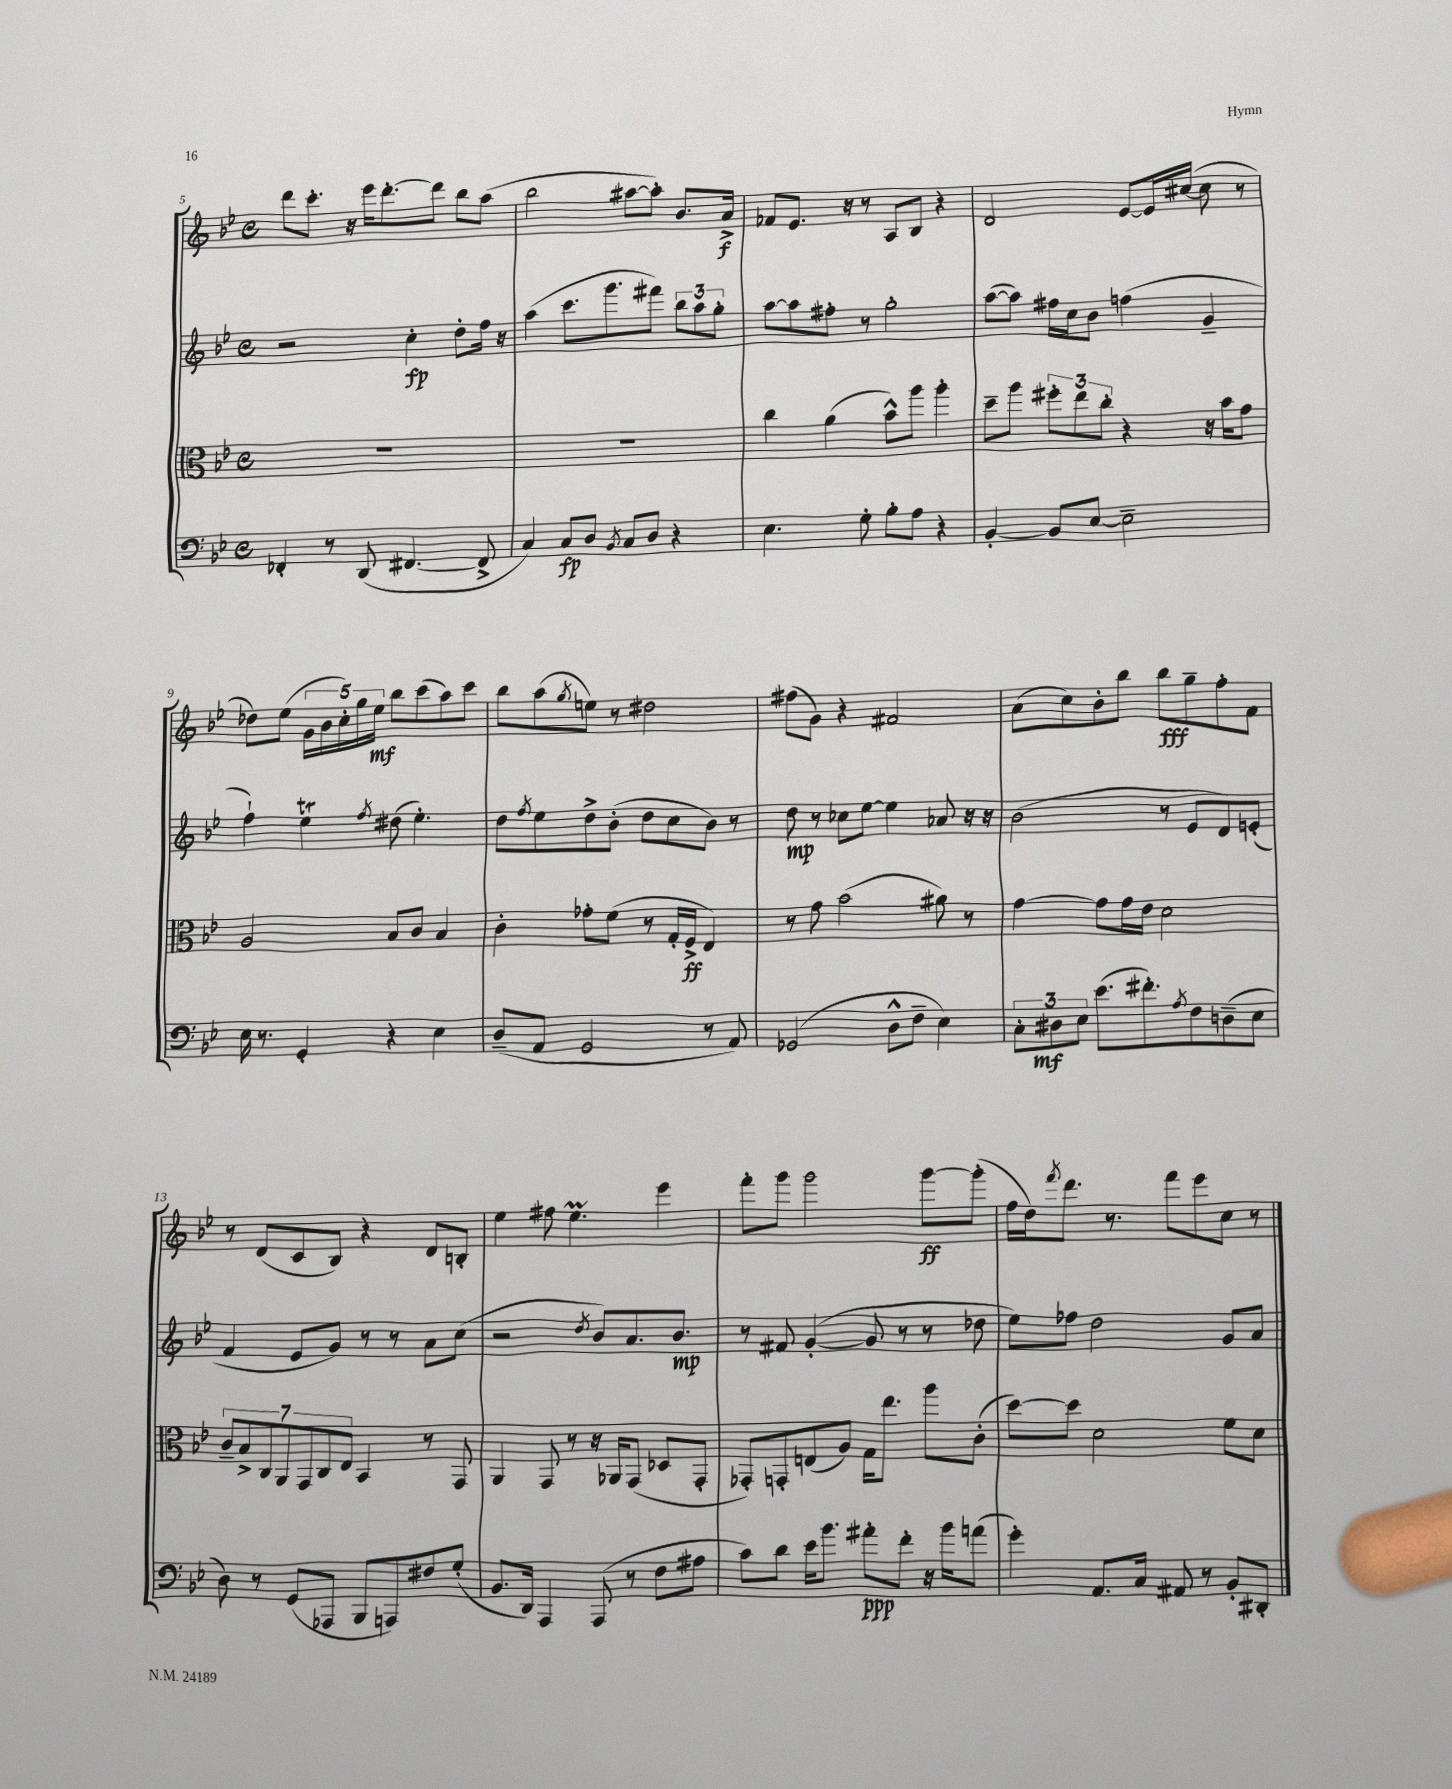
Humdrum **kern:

**kern	**dynam	**kern	**dynam	**kern	**dynam	**kern	**dynam
*part4	*part4	*part3	*part3	*part2	*part2	*part1	*part1
*staff4	*staff4	*staff3	*staff3	*staff2	*staff2	*staff1	*staff1
*clefF4	*	*clefC3	*	*clefG2	*	*clefG2	*
*k[b-e-]	*	*k[b-e-]	*	*k[b-e-]	*	*k[b-e-]	*
*M4/4	*	*M4/4	*	*M4/4	*	*M4/4	*
*met(c)	*	*met(c)	*	*met(c)	*	*met(c)	*
=5	=5	=5	=5	=5	=5	=5	=5
4FF-X'/	.	1r	.	2r	.	8ddd\L	.
.	.	.	.	.	.	8.ccc'\J	.
8r	.	.	.	.	.	.	.
.	.	.	.	.	.	16r	.
(8DD/	.	.	.	.	.	16eee-\KL	.
.	.	.	.	.	.	[8.ddd'\	.
[4.FF#X/	.	.	.	4cc'\	fp	.	.
.	.	.	.	.	.	8ddd\J]	.
.	.	.	.	8dd'\L	.	8bb-\L	.
8FF#^/]	.	.	.	16ff\Jk	.	(8aa\J	.
.	.	.	.	16r	.	.	.
=6	=6	=6	=6	=6	=6	=6	=6
4C/)	.	1r	.	(4aa\	.	2bb-\	.
8C/L	fp	.	.	8.ccc\L	.	.	.
8D/J	.	.	.	.	.	.	.
.	.	.	.	8.ggg\	.	.	.
8qBB-/	.	.	.	.	.	.	.
8C/L	.	.	.	.	.	[8aa#X\L	.
8D/J	.	.	.	8fff#X\J)	.	8aa#'\J])	.
4r	.	.	.	12bb-\L	.	8.b-/L	.
.	.	.	.	12aa\	.	.	.
.	.	.	.	12gg'\J	.	.	.
.	.	.	.	.	.	16a^/Jk	f
=7	=7	=7	=7	=7	=7	=7	=7
4.E-\	.	4cc\	.	[8aa\L	.	8f-X/L	.
.	.	.	.	8aa\]	.	8.e-/J	.
.	.	(4a\	.	8ff#X'\J	.	.	.
.	.	.	.	.	.	16r	.
8G'\	.	.	.	8r	.	8r	.
8B-'\L	.	8b-^^\L)	.	2gg'\	.	8A/L	.
8A\J	.	8aa\J	.	.	.	8B-/J	.
4r	.	4aa'\	.	.	.	4r	.
=8	=8	=8	=8	=8	=8	=8	=8
[4BB-'/	.	8dd~\L	.	([8aa\L	.	2d/	.
.	.	8aa\J	.	8aa\J])	.	.	.
8BB-/L]	.	12ff#X'\L	.	16ff#X\LL	.	.	.
.	.	.	.	16cc\J	.	.	.
.	.	12ee-\	.	.	.	.	.
[8E-/J	.	.	.	8b-\J	.	.	.
.	.	12cc'\J	.	.	.	.	.
2E-~\]	.	4r	.	(4ffn\	.	[8e-/L	.
.	.	.	.	.	.	16e-/L]	.
.	.	.	.	.	.	([16cc#X/JJ	.
.	.	16r	.	4g~/	.	8cc#\]	.
.	.	16b-\KL	.	.	.	.	.
.	.	8g\J	.	.	.	8r	.
!!LO:LB:g=z
=9	=9	=9	=9	=9	=9	=9	=9
16E-\	.	2A/	.	4ff`\)	.	8dd-X\L)	.
8.r	.	.	.	.	.	.	.
.	.	.	.	.	.	(8ee-\J	.
4GG'/	.	.	.	4ee-T\	.	20g\LL	.
.	.	.	.	.	.	20b-\	.
.	.	.	.	.	.	20cc'\)	.
.	.	.	.	.	.	20gg\	.
.	.	.	.	.	.	20ee-\JJ	mf
.	.	.	.	8qff/	.	.	.
4r	.	8B-/L	.	(8dd#X\	.	8bb-\L	.
.	.	8c/J	.	4.ee-'\)	.	(8ccc\	.
4E-\	.	4B-/	.	.	.	8aa\)	.
.	.	.	.	.	.	8ccc\J	.
=10	=10	=10	=10	=10	=10	=10	=10
(8D~/L	.	4c'\	.	8dd\L	.	8bb-\L	.
.	.	.	.	8qff/	.	.	.
8AA/J	.	.	.	8ee-\	.	(8aa\	.
.	.	.	.	.	.	8qgg/	.
2GG/	.	8g-X'\L	.	8dd^\	.	8een\J)	.
.	.	(8f\J	.	(8b-'\J	.	8r	.
.	.	8r	.	8dd\L	.	2dd#X\	.
.	.	16G'/LL	.	8cc\	.	.	.
.	.	16F^/JJ	ff	.	.	.	.
8r	.	4E-/)	.	8b-\J)	.	.	.
8AA/)	.	.	.	8r	.	.	.
=11	=11	=11	=11	=11	=11	=11	=11
(2GG-X/	.	8r	.	8dd\	mp	(8ff#X\L	.
.	.	8g\	.	8r	.	8g\J)	.
.	.	(2b-\	.	8cc-X\L	.	4r	.
.	.	.	.	[8ee-\J	.	.	.
8D^^\L	.	.	.	4ee-\]	.	2f#X/	.
8F~\J	.	.	.	.	.	.	.
4E-\)	.	8a#X\)	.	8a-X/	.	.	.
.	.	8r	.	16r	.	.	.
.	.	.	.	16r	.	.	.
=12	=12	=12	=12	=12	=12	=12	=12
12C'\L	.	[4g\	.	(2b-\	.	(8a\L	.
12D#X\	mf	.	.	.	.	.	.
.	.	.	.	.	.	8cc\)	.
12E-\J	.	.	.	.	.	.	.
(8.e-\L	.	8g\L]	.	.	.	8b-'\	.
.	.	16g\L	.	.	.	8bb-\J	.
8.f#X'\)	.	16e-\JJ	.	.	.	.	.
.	.	2d\	.	8r	.	8bb-\L	fff
8qA/	.	.	.	.	.	.	.
8F\	.	.	.	8e-/L	.	8gg~\	.
(8Dn~\	.	.	.	8d/)	.	8ff'\	.
8E-\J	.	.	.	(8en'/J	.	8f\J	.
!!LO:LB:g=z
=13	=13	=13	=13	=13	=13	=13	=13
8D\)	.	14c~/L	.	4f/	.	8r	.
.	.	14B-^/	.	.	.	.	.
8r	.	.	.	.	.	(8d/L	.
.	.	14C/	.	.	.	.	.
.	.	14AA/	.	.	.	.	.
(8GG/L	.	.	.	8e-/L	.	8c/	.
.	.	14GG/	.	.	.	.	.
.	.	14C/	.	.	.	.	.
8AAA-X/J	.	.	.	8g/J)	.	8B-/J)	.
.	.	14E-/J	.	.	.	.	.
8BBB-/L	.	4BB-/	.	8r	.	4r	.
8AAAn/)	.	.	.	8r	.	.	.
8F#X/	.	8r	.	8a\L	.	8d/L	.
(8G'/J	.	8GG/	.	(8cc\J	.	8Bn'/J	.
=14	=14	=14	=14	=14	=14	=14	=14
8.BB-/L	.	4AA/	.	2r	.	4ee-\	.
16DD/Jk)	.	.	.	.	.	.	.
4AAA/	.	8GG/	.	.	.	8ff#X\	.
.	.	8r	.	.	.	4.ee-M\	.
.	.	.	.	8qdd/	.	.	.
(8AAA/	.	16r	.	8b-/L)	.	.	.
.	.	16AA-X/KL	.	.	.	.	.
8r	.	(8GG/J	.	8.a/	.	.	.
8F\L	.	8D-X/L	.	.	.	4eee-\	.
.	.	.	.	8.b-/J	mp	.	.
8A#X\J	.	8GG'/J	.	.	.	.	.
=15	=15	=15	=15	=15	=15	=15	=15
8c\L)	.	8GG-X'/L)	.	8r	.	8fff'\L	.
8d\J	.	8GGn'/	.	8f#X/	.	8ggg\J	.
16e-\KL	.	(8En/	.	([4g'/	.	2ggg\	.
8.b-\J	.	.	.	.	.	.	.
.	.	8A/J)	.	.	.	.	.
8a#X'\L	ppp	16G\KL	.	8g/]	.	.	.
.	.	8.ee-\J	.	.	.	.	.
8f'\J	.	.	.	8r	.	.	.
16r	.	8aa\L	.	8r	.	[8ggg\L	ff
16b-\KL	.	.	.	.	.	.	.
(8an\J	.	(8c'\J	.	8dd-X\	.	(8ggg'\J]	.
=16	=16	=16	=16	=16	=16	=16	=16
4g'\)	.	[8dd\L)	.	8ee-\L)	.	16ff\LL	.
.	.	.	.	.	.	16dd\J)	.
.	.	.	.	.	.	8qfff/	.
.	.	8dd\J]	.	8ff-X\J	.	8.ddd\J	.
8.AA/L	.	2d\	.	2dd\	.	.	.
.	.	.	.	.	.	8.r	.
16C/Jk	.	.	.	.	.	.	.
8AA#X/	.	.	.	.	.	8fff\L	.
8r	.	.	.	.	.	8eee-\	.
8BB-'/L	.	8f\L	.	8g/L	.	8cc\J	.
8DD#X'/J	.	8d\J	.	8a/J	.	8r	.
==	==	==	==	==	==	==	==
*-	*-	*-	*-	*-	*-	*-	*-
